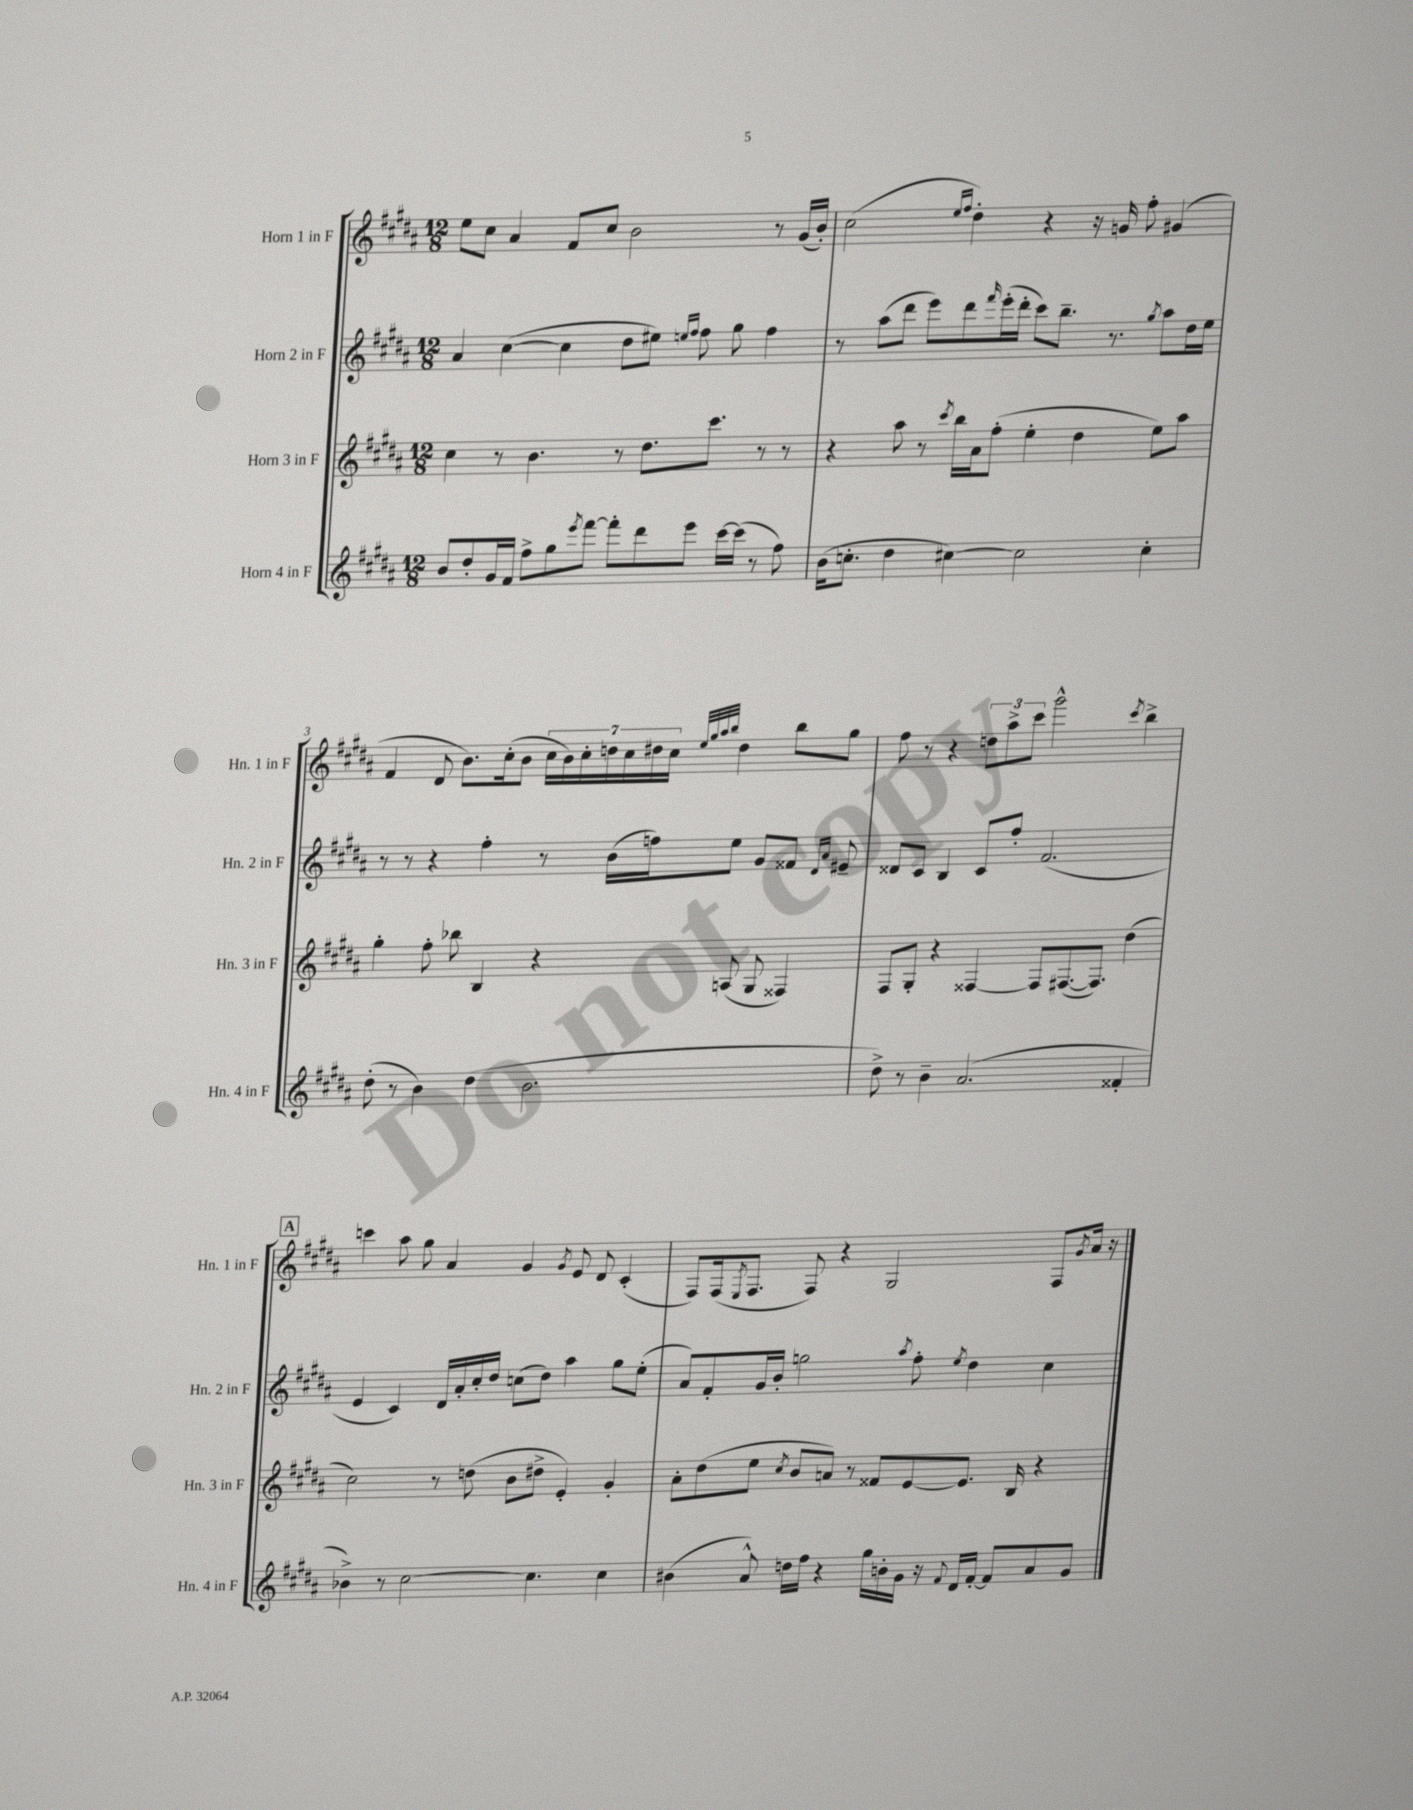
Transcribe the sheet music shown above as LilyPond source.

<<
\new StaffGroup <<
\new Staff = "s0" \with { instrumentName = "Horn 1 in F" shortInstrumentName = "Hn. 1 in F" } {
    \clef treble \key b \major \numericTimeSignature \time 12/8
    e''8 cis''8 ais'4 fis'8 cis''8 b'2 r8 gis'16( b'16-.) |
    cis''2( \grace { e''16 fis''16 } dis''4-.) r4 r16 g'16 fis''8-. gis'4( |
    fis'4 dis'8 b'8.) cis''16-.( b'8 \tuplet 7/4 { cis''16 b'16) cis''16-. d''16 cis''16 dis''16 cis''16 } \grace { e''32 gis''32 ais''32 b''32 } dis''4 b''8 gis''8 |
    fis''8 r8 r4 \tuplet 3/2 { d''8 ais''8-> cis'''8 } gis'''2-^ \acciaccatura { cis'''8 } b''4-> |
    \mark \markup { \box "A" } c'''4 ais''8 gis''8 ais'4 gis'4 \acciaccatura { gis'8 } e'8 dis'8 cis'4-.( |
    fis8) fis16( \acciaccatura { e8 } fis8. fis8) r4 gis2 fis8 \acciaccatura { gis'8 } ais'16 r16 \bar "|." |
}
\new Staff = "s1" \with { instrumentName = "Horn 2 in F" shortInstrumentName = "Hn. 2 in F" } {
    \clef treble \key b \major \numericTimeSignature \time 12/8
    ais'4 cis''4~( cis''4 dis''8 eis''8) \grace { e''16 fis''16 } fis''8 gis''8 fis''4 |
    r8 ais''8( dis'''8 e'''8) dis'''8 \grace { fis'''16 } e'''16-.( dis'''16-. cis'''8) b''8.-- r8. \acciaccatura { gis''8 } ais''8 dis''16 e''16 |
    r8 r8 r4 fis''4-. r8 b'16( f''16) e''8 gis'8 fisis'8 \grace { dis'16 ais'16 } eis'8-- |
    disis'8 cis'8 b4 cis'8 fis''8-. fis'2.( |
    \mark \markup { \box "A" } e'4 cis'4) dis'16 ais'16-. cis''16-. dis''16 c''8( dis''8) ais''4 gis''8 e''8-.( |
    ais'8) fis'8-. gis'16 b'16-. g''2 \acciaccatura { ais''8 } fis''8-. \acciaccatura { e''8 } dis''4 cis''4 \bar "|." |
}
\new Staff = "s2" \with { instrumentName = "Horn 3 in F" shortInstrumentName = "Hn. 3 in F" } {
    \clef treble \key b \major \numericTimeSignature \time 12/8
    cis''4 r8 b'4. r8 dis''8. cis'''8. r8 r8 |
    r4 ais''8 r8 \acciaccatura { cis'''8 } b''16 ais'16 fis''8-.( e''4-. dis''4 e''8) ais''8 |
    gis''4-. fis''8-. bes''8 b4 r4 a8( gis8 fisis4) |
    fis8 gis8-. r4 fisis4~ fisis8 fis8.~( fis8.) dis''4( |
    \mark \markup { \box "A" } cis''2) r8 d''8( b'8 dis''8-> e'4-.) gis'4-. |
    ais'8-. dis''8( e''8 \acciaccatura { cis''8 } b'8 a'8) r8 fisis'8 e'8~ e'8. b16 r4 \bar "|." |
}
\new Staff = "s3" \with { instrumentName = "Horn 4 in F" shortInstrumentName = "Hn. 4 in F" } {
    \clef treble \key b \major \numericTimeSignature \time 12/8
    b'8 dis''8-. gis'16 fis'16 fis''8-> gis''8 \acciaccatura { e'''8 } fis'''8~ fis'''8-. dis'''8 e'''8 cis'''16~ cis'''16( r8 fis''8) |
    b'16( c''8.-. dis''4 cis''4~) cis''2 cis''4-. |
    dis''8-.( r8 b'4) dis''4( b'2. |
    dis''8->) r8 b'4-- ais'2.( fisis'4-. |
    \mark \markup { \box "A" } bes'4->) r8 cis''2~ cis''4. cis''4 |
    bis'4( ais'8-^) d''16 fis''16 r4 gis''16 b'16-. gis'16 r16 \appoggiatura { fis'8 } dis'16 fis'16~-. fis'8 ais'8 gis'8 \bar "|." |
}
>>
>>
